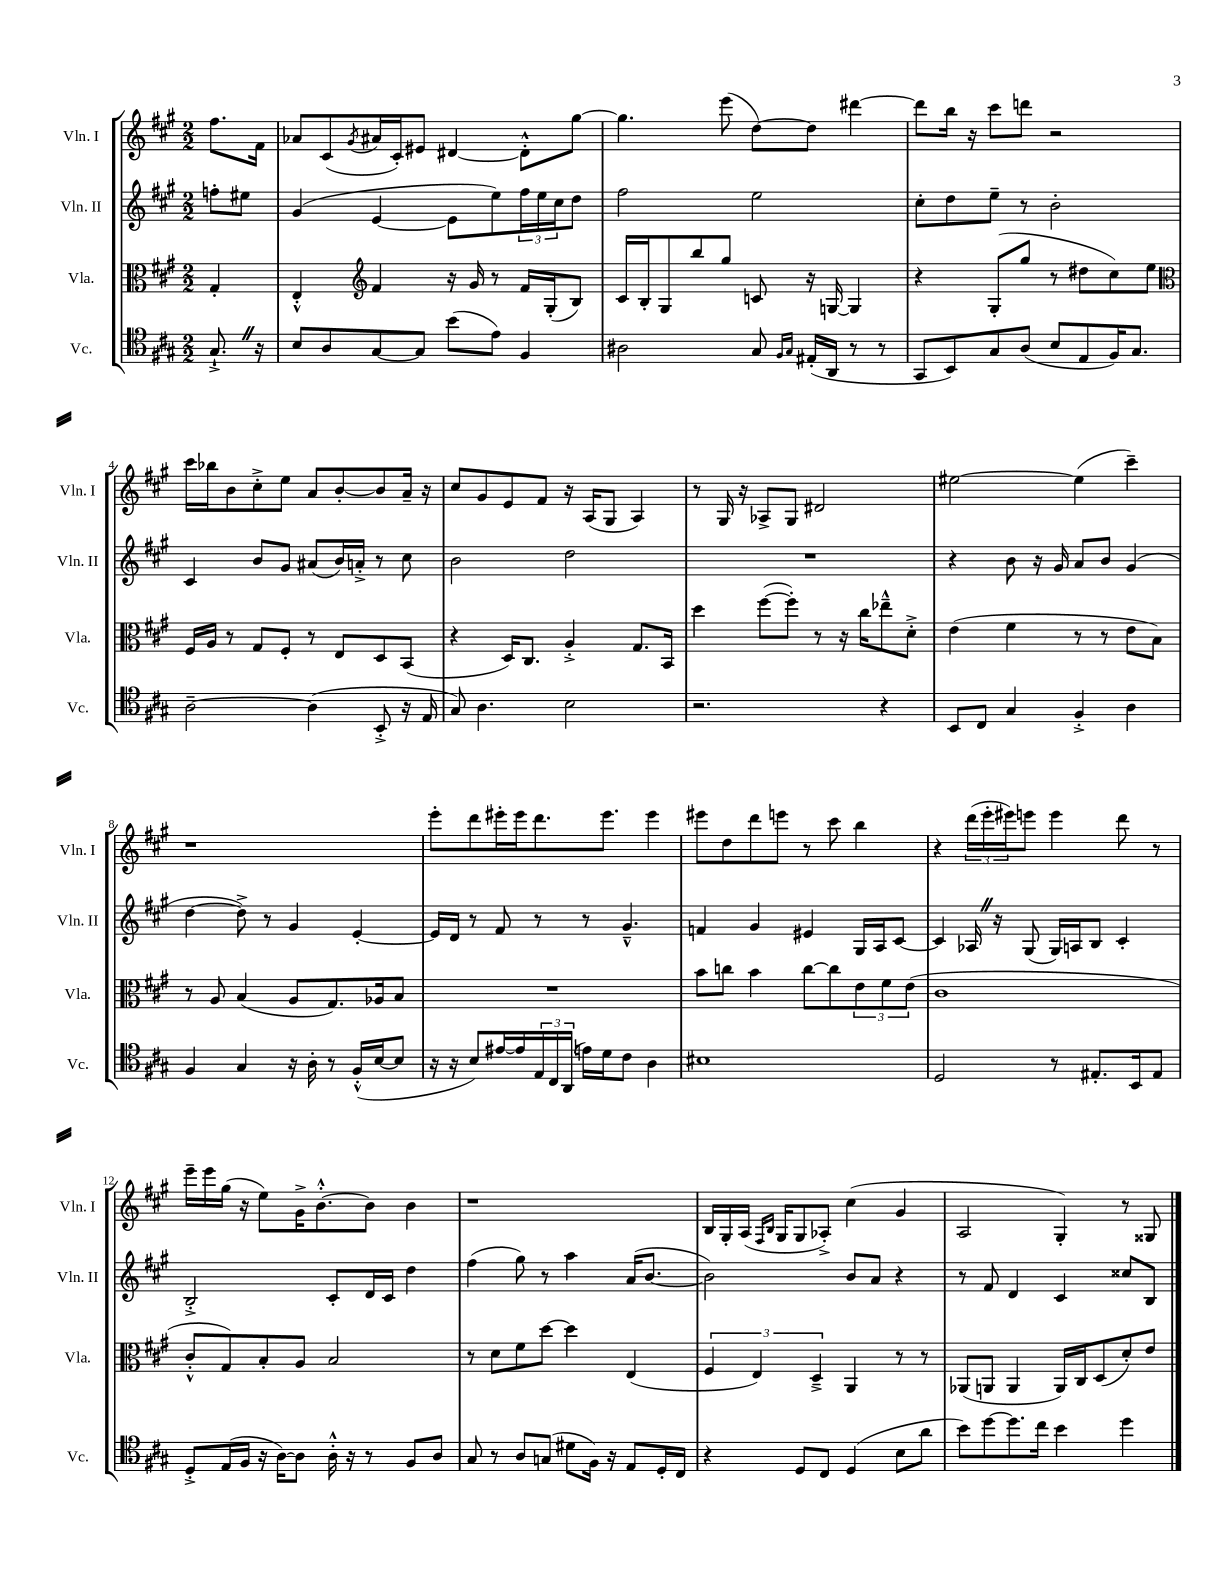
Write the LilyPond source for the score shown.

<<
\new StaffGroup <<
\new Staff = "s0" \with { instrumentName = "Vln. I" shortInstrumentName = "Vln. I" } {
    \clef treble \key a \major \numericTimeSignature \time 2/2 \partial 4
    fis''8. fis'16 |
    aes'8 cis'8( \acciaccatura { gis'8 } ais'16 cis'16-.) eis'8 dis'4~ dis'8-.-^ gis''8~ |
    gis''4. e'''8( d''8~) d''8 dis'''4~ |
    dis'''8 b''16 r16 cis'''8 d'''8 r2 |
    cis'''16 bes''16 b'8 cis''8-.-> e''8 a'8 b'8~-. b'8 a'16-- r16 |
    cis''8 gis'8 e'8 fis'8 r16 a16( gis8 a4) |
    r8 gis16 r16 aes8-> gis8 dis'2 |
    eis''2~ eis''4( cis'''4--) |
    r1 |
    e'''8-. d'''8 eis'''16-. eis'''16 d'''8. eis'''8. eis'''4 |
    eis'''8 d''8 d'''8 e'''8 r8 cis'''8 b''4 |
    r4 \tuplet 3/2 { d'''16( e'''16-. eis'''16) } e'''8 e'''4 d'''8 r8 |
    e'''16-- e'''16 gis''16( r16 e''8) gis'16-> b'8.~-.-^ b'8 b'4 |
    r1 |
    b16 gis16-. a16( \grace { fis16 b16 } gis16 gis8 aes8-.->) cis''4( gis'4 |
    a2 gis4-.) r8 gisis8 \bar "|." |
}
\new Staff = "s1" \with { instrumentName = "Vln. II" shortInstrumentName = "Vln. II" } {
    \clef treble \key a \major \numericTimeSignature \time 2/2 \partial 4
    f''8-. eis''8 |
    gis'4( e'4~ e'8 e''8) \tuplet 3/2 { fis''16 e''16 cis''16 } d''8 |
    fis''2 e''2 |
    cis''8-. d''8 e''8-- r8 b'2-. |
    cis'4 b'8 gis'8 ais'8( b'16) a'16-.-> r8 cis''8 |
    b'2 d''2 |
    R1 |
    r4 b'8 r16 gis'16 a'8 b'8 gis'4( |
    d''4~ d''8->) r8 gis'4 e'4~-. |
    e'16 d'16 r8 fis'8 r8 r8 gis'4.---^ |
    f'4 gis'4 eis'4 gis16 a16 cis'8~ |
    cis'4 aes16 \once \override BreathingSign.text = \markup { \musicglyph "scripts.caesura.straight" } \breathe r16 gis8( gis16) a16 b8 cis'4-. |
    b2-.-> cis'8-. d'16 cis'16 d''4 |
    fis''4( gis''8) r8 a''4 a'16( b'8.~ |
    b'2) b'8 a'8 r4 |
    r8 fis'8 d'4 cis'4 cisis''8 b8 \bar "|." |
}
\new Staff = "s2" \with { instrumentName = "Vla." shortInstrumentName = "Vla." } {
    \clef alto \key a \major \numericTimeSignature \time 2/2 \partial 4
    gis4-. |
    e4-.-^ \clef treble fis'4 r16 gis'16 r8 fis'16 gis16-.( b8) |
    cis'16 b16-. gis8 b''8 gis''8 c'8 r16 g16~ g4 |
    r4 gis8-.( gis''8 r8 dis''8 cis''8) e''8 |
    \clef alto fis16 a16 r8 gis8 fis8-. r8 e8 d8 b,8( |
    r4 d16) cis8. a4-.-> gis8. b,16 |
    d''4 fis''8~( fis''8-.) r8 r16 cis''16 ees''8---^ d'8-.-> |
    e'4( fis'4 r8 r8 e'8 b8) |
    r8 a8 b4( a8 gis8.) aes16 b8 |
    R1 |
    b'8 c''8 b'4 c''8~ c''8 \tuplet 3/2 { e'8 fis'8 e'8( } |
    cis'1 |
    cis'8-.-^ gis8) b8-. a8 b2 |
    r8 d'8 fis'8 d''8~ d''4 e4( |
    \tuplet 3/2 { fis4 e4) d4---> } a,4 r8 r8 |
    aes,8( a,8 a,4 a,16) cis16 d8( d'8-.) e'8 \bar "|." |
}
\new Staff = "s3" \with { instrumentName = "Vc." shortInstrumentName = "Vc." } {
    \clef tenor \key a \major \numericTimeSignature \time 2/2 \partial 4
    gis8.-!-> \once \override BreathingSign.text = \markup { \musicglyph "scripts.caesura.straight" } \breathe r16 |
    b8 a8 gis8~ gis8 b'8( e'8) fis4 |
    ais2 gis8 \grace { fis16 gis16 } eis16-.( a,16 r8 r8 |
    gis,8 b,8) gis8 a8( b8 e8 fis16) gis8. |
    a2~-- a4( b,8-.-> r16 e16 |
    gis8) a4. b2 |
    r2. r4 |
    b,8 cis8 gis4 fis4-.-> a4 |
    fis4 gis4 r16 a16-. r8 fis16-.-^( b16~ b8 |
    r16 r16 b8) eis'16~ eis'16 \tuplet 3/2 { e16 cis16 a,16( } e'16) d'16 cis'8 a4 |
    bis1 |
    d2 r8 eis8.-. b,16 eis8 |
    d8-.-> e16( fis16 r16 a16~) a8 a16-.-^ r16 r8 fis8 a8 |
    gis8 r8 a8 g8( dis'8 fis16) r16 e8 d16-. cis16 |
    r4 d8 cis8 d4( b8 a'8 |
    b'8) d''8~ d''8. cis''16 b'4 d''4 \bar "|." |
}
>>
>>
